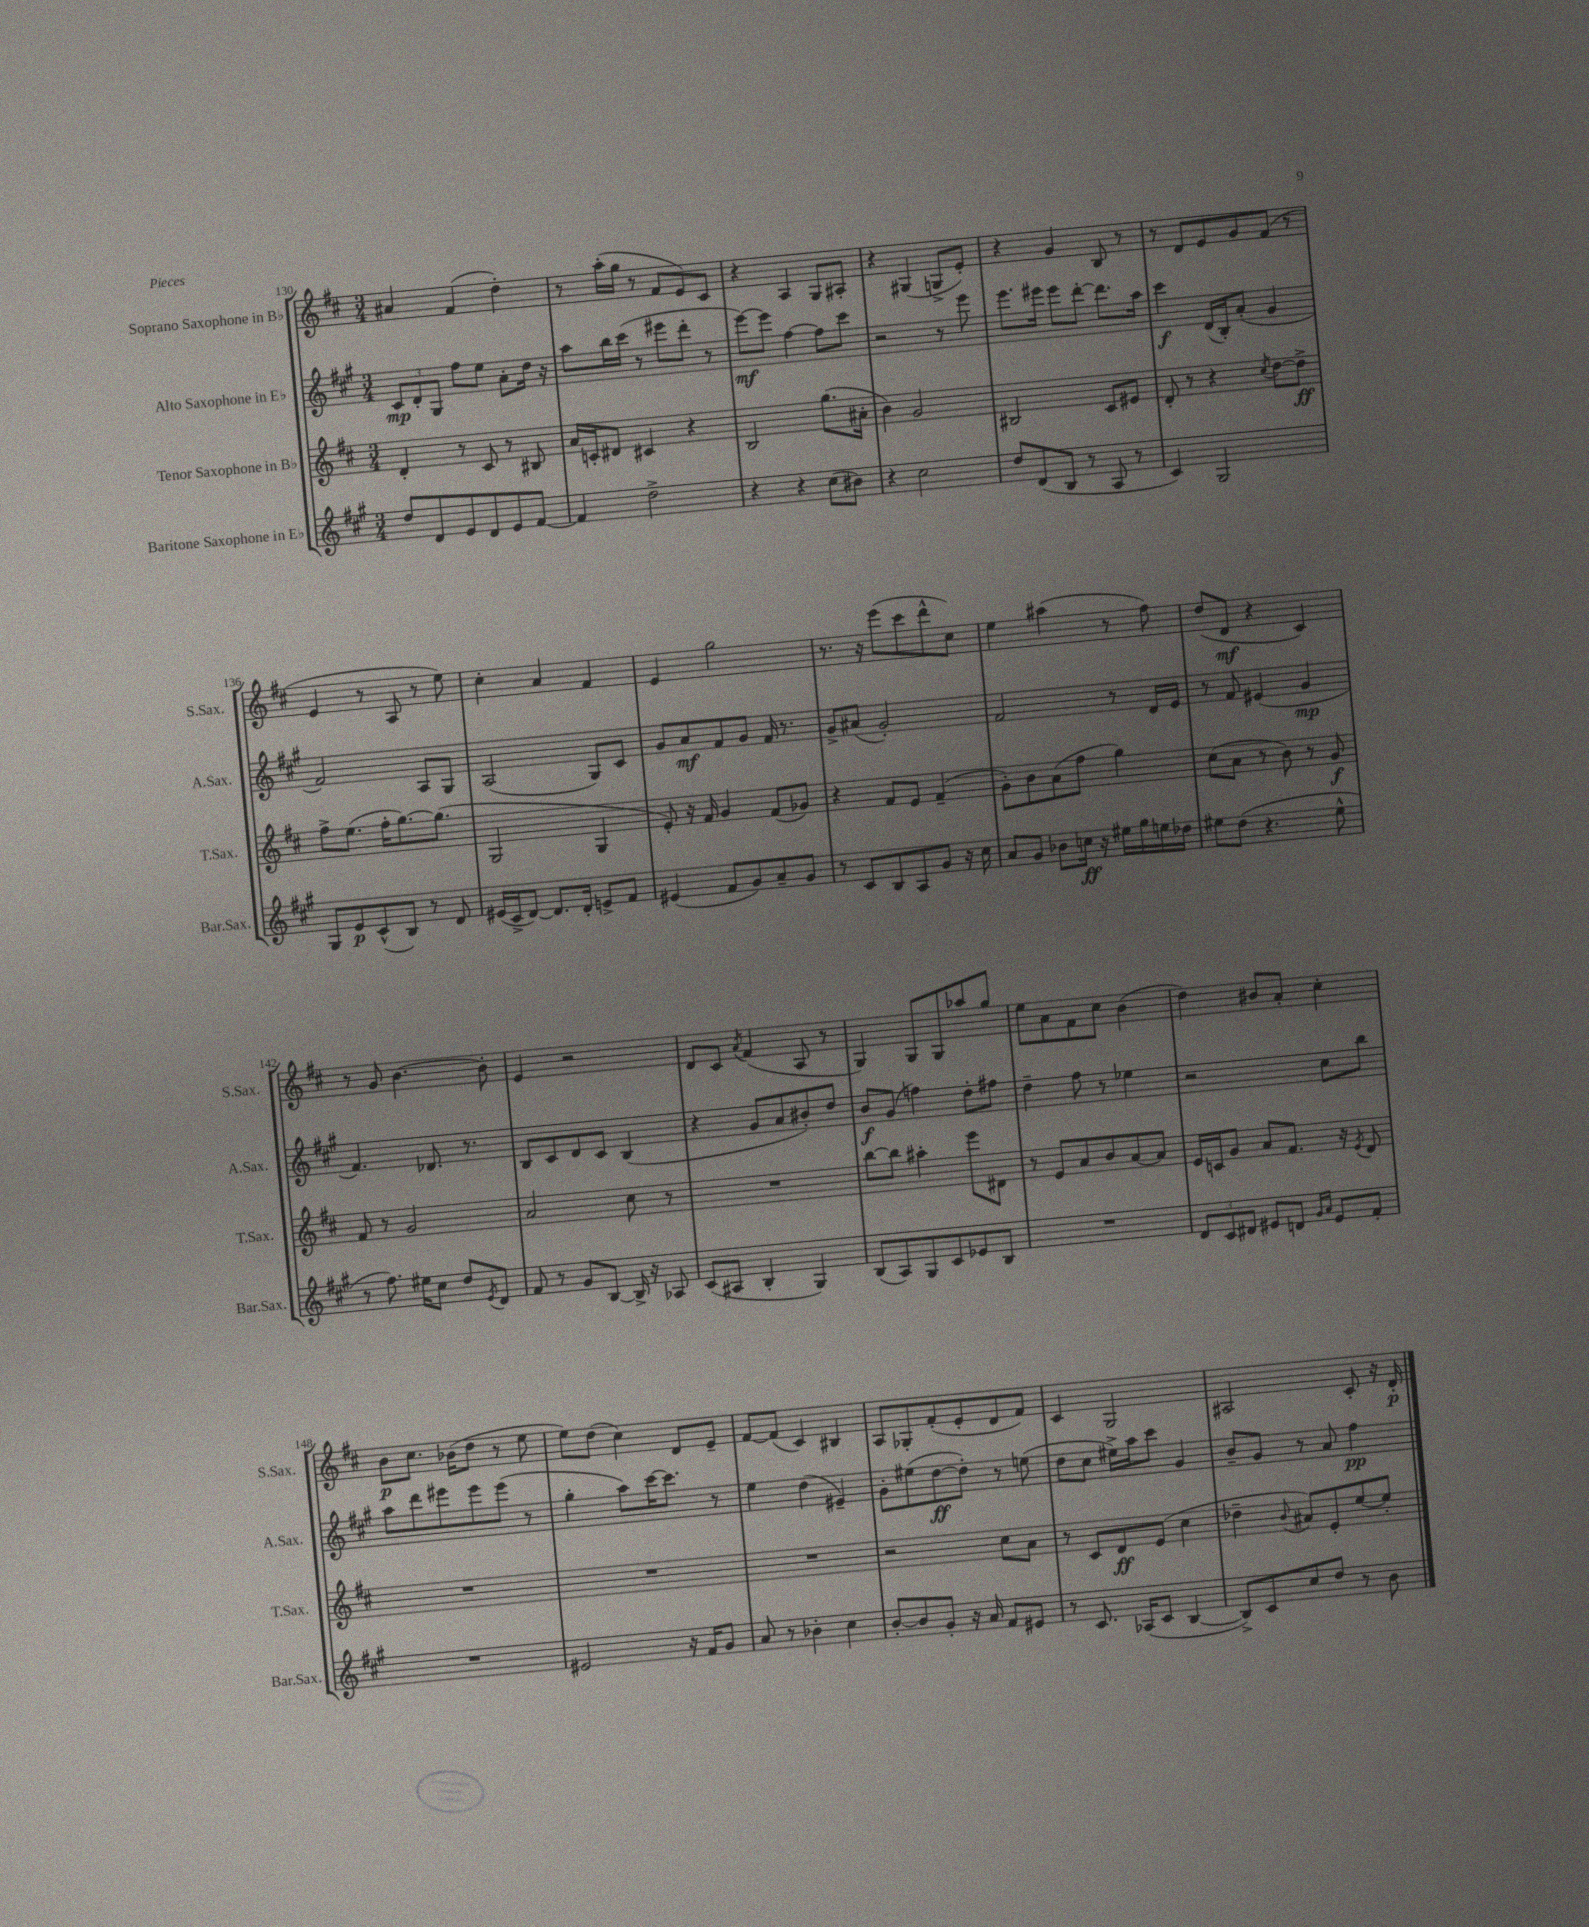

**kern	**kern	**kern	**kern
*staff4	*staff3	*staff2	*staff1
*clefG2	*clefG2	*clefG2	*clefG2
*k[f#c#g#]	*k[f#c#]	*k[f#c#g#]	*k[f#c#]
*M3/4	*M3/4	*M3/4	*M3/4
8dd	4d'	12c#	4a#
.	.	12d'	.
8d	.	.	.
.	.	12G#	.
8e	8r	8ff#	(4f#
8d	8c#	8ee	.
8e	8r	8a'	4dd')
[8f#	8B#	16dd	.
.	.	16r	.
=	=	=	=
4f#]	16a	8aa	8r
.	16c'	.	.
.	8d#	16bb	(16aa'
.	.	(16ccc#	16gg
2dd^	4c#	8r	8r
.	.	8eee#	8f#
.	4r	8ddd'	8e)
.	.	8r	8c#
=	=	=	=
4r	2B	[8eee)	4r
.	.	8eee]	.
4r	.	[4ff#	4A
(8cc#	(8.gg	8ff#]	8G
8b#)	.	8ccc#	8A#'
.	16a#'	.	.
=	=	=	=
4r	4b)	2r	4r
2cc#	2g	.	(4G#
.	.	8r	8G^
.	.	8eee	8e')
=	=	=	=
8dd	2B#	8.eee	4r
(8d	.	.	.
.	.	16eee#	.
8B	.	8eee#	4g
8r	.	[8ddd'	.
8A	8c#	8.ddd]	8B
8r	8e#	.	8r
.	.	16aa	.
=	=	=	=
4c#)	8d'	4ccc#	8r
.	8r	.	8d
2G#	4r	(16d	8e
.	.	16B')	.
.	.	(8a'	8g
.	8qcc#	.	.
.	[8dd	4g#	(8f#
.	8dd^]	.	8r
=	=	=	=
8G#	8ff#^	2f#)	4e
8e	(8.ee	.	.
(8c#^^	.	.	8r
.	16ff#'	.	.
8B)	[8.gg)	.	8A
8r	.	8A	8r
.	(8.gg]	.	.
8d	.	8G#	8ee)
=	=	=	=
(16e#	2G	(2A	4cc#'
16c#^	.	.	.
[8d)	.	.	.
8.d]	.	.	4a
16d'	.	.	.
8e^	4G	8G#)	4f#
8f#	.	8c#	.
=	=	=	=
(4e#	8e')	8g#	4e
.	16r	8a	.
.	16f#	.	.
8f#	4g	8f#	2gg
8g#)	.	8g#	.
8a~	(8f#	16f#	.
.	.	8.r	.
8g#	8g-)	.	.
=	=	=	=
8r	4r	8g#^	8.r
8c#	.	(8a#	.
.	.	.	16r
8B	8f#	2g#')	(8eee
8A	8e	.	8ccc#
8g#	(4f#~	.	8ddd^^
16r	.	.	8cc#)
16cc#	.	.	.
=	=	=	=
8a	8g')	2f#	4ee
8g#	8b	.	.
8b-	(8a	.	(4aa#
16cc	8ff#	.	.
16r	.	.	.
16ee#	4gg)	8r	8r
16gg#	.	.	.
16ee	.	16d	8ff#)
16dd-	.	16e	.
=	=	=	=
8ee#	(8cc#	8r	(8dd
(8dd	8a	8f#	8d
4.r	8r	(4e#	4r
.	8b)	.	.
.	8r	4g#	4c#)
8ee#^^	8g	.	.
=	=	=	=
8r	8f#	4.f#)	8r
8.ff#)	8r	.	8g
.	2g	.	[4.b
16ee#	.	.	.
8cc#	.	8.d-	.
8dd	.	.	.
.	.	8.r	.
8qe	.	.	.
8d	.	.	8b']
=	=	=	=
8f#	2a	8B	4e
8r	.	8c#	.
8g#	.	8d	2r
[8B	.	8c#	.
16B^]	8cc#	(4B	.
16r	.	.	.
8A-	8r	.	.
=	=	=	=
(8c#	2.r	4r	8d
8A#	.	.	8c#
.	.	.	8qa
4B'	.	8g#	(4f#
.	.	8a	.
4G#)	.	8b#')	8A
.	.	8dd	8r
=	=	=	=
(8B	[8bb	8b	4G)
8A)	8bb]	(8g#	.
8G#	4aa#'	4ff)	8G
8c#	.	.	8G
8e-	8eee	8dd'	8aa-
8B	8d#	8ff#	8gg
=	=	=	=
2.r	8r	4dd~	8ee
.	8e	.	8a
.	8a	8ff#	8f#
.	8b	8r	8cc#
.	[8a	4ee-	(4b
.	8a]	.	.
=	=	=	=
12d	16e	2r	4dd)
.	16c	.	.
12c#	.	.	.
.	8g	.	.
12d#	.	.	.
8e#	8a	.	8b#
8d	8.f#	.	8a'
16qqg#	.	.	.
16qqa	.	.	.
8e#	.	8cc#	4cc#'
.	16r	.	.
.	8qe	.	.
8f#'	8d	8bb	.
=	=	=	=
2.r	2.r	8aa	8b
.	.	8ddd	8.cc#
.	.	8eee#	.
.	.	.	(16b-
.	.	8eee#	8dd
.	.	(8eee#	8r
.	.	8r	8ee
=	=	=	=
2e#	2.r	4gg#'	8ee)
.	.	.	(8dd
.	.	8aa)	4cc#)
.	.	[16ccc#	.
.	.	8.ccc#]	.
16r	.	.	8d
16f#	.	.	.
8g#	.	8r	8e~
=	=	=	=
8a	2.r	4ee	[8f#
8r	.	.	(8f#]
4b-'	.	(4dd	4c#)
4cc#	.	4e#~)	4B#
=	=	=	=
[8b'	2r	8g#'	8A
8b]	.	(8ee#	8G-'
8g#'	.	[8dd	(8f#'
16r	.	8dd'])	8e'
16a	.	.	.
8f#	8cc#	8r	8d
8e#	8a	(8ee	8f#)
=	=	=	=
8r	8r	8dd	4c#
8.c#	8c#	8cc#	.
.	8d	16ee#^)	2G
(16A-	.	16aa	.
8c#	(8e	8ccc#	.
[4B	4cc#	4g#	.
=	=	=	=
8B^])	4dd-~	8b~	2A#
8c#	.	8g#	.
.	8qqb	.	.
8cc#	8a#)	8r	.
8dd	8e'	8a	.
8r	[8ee	4ff#	8c#'
8b	8ee']	.	16r
.	.	.	16d'
==	==	==	==
*-	*-	*-	*-
